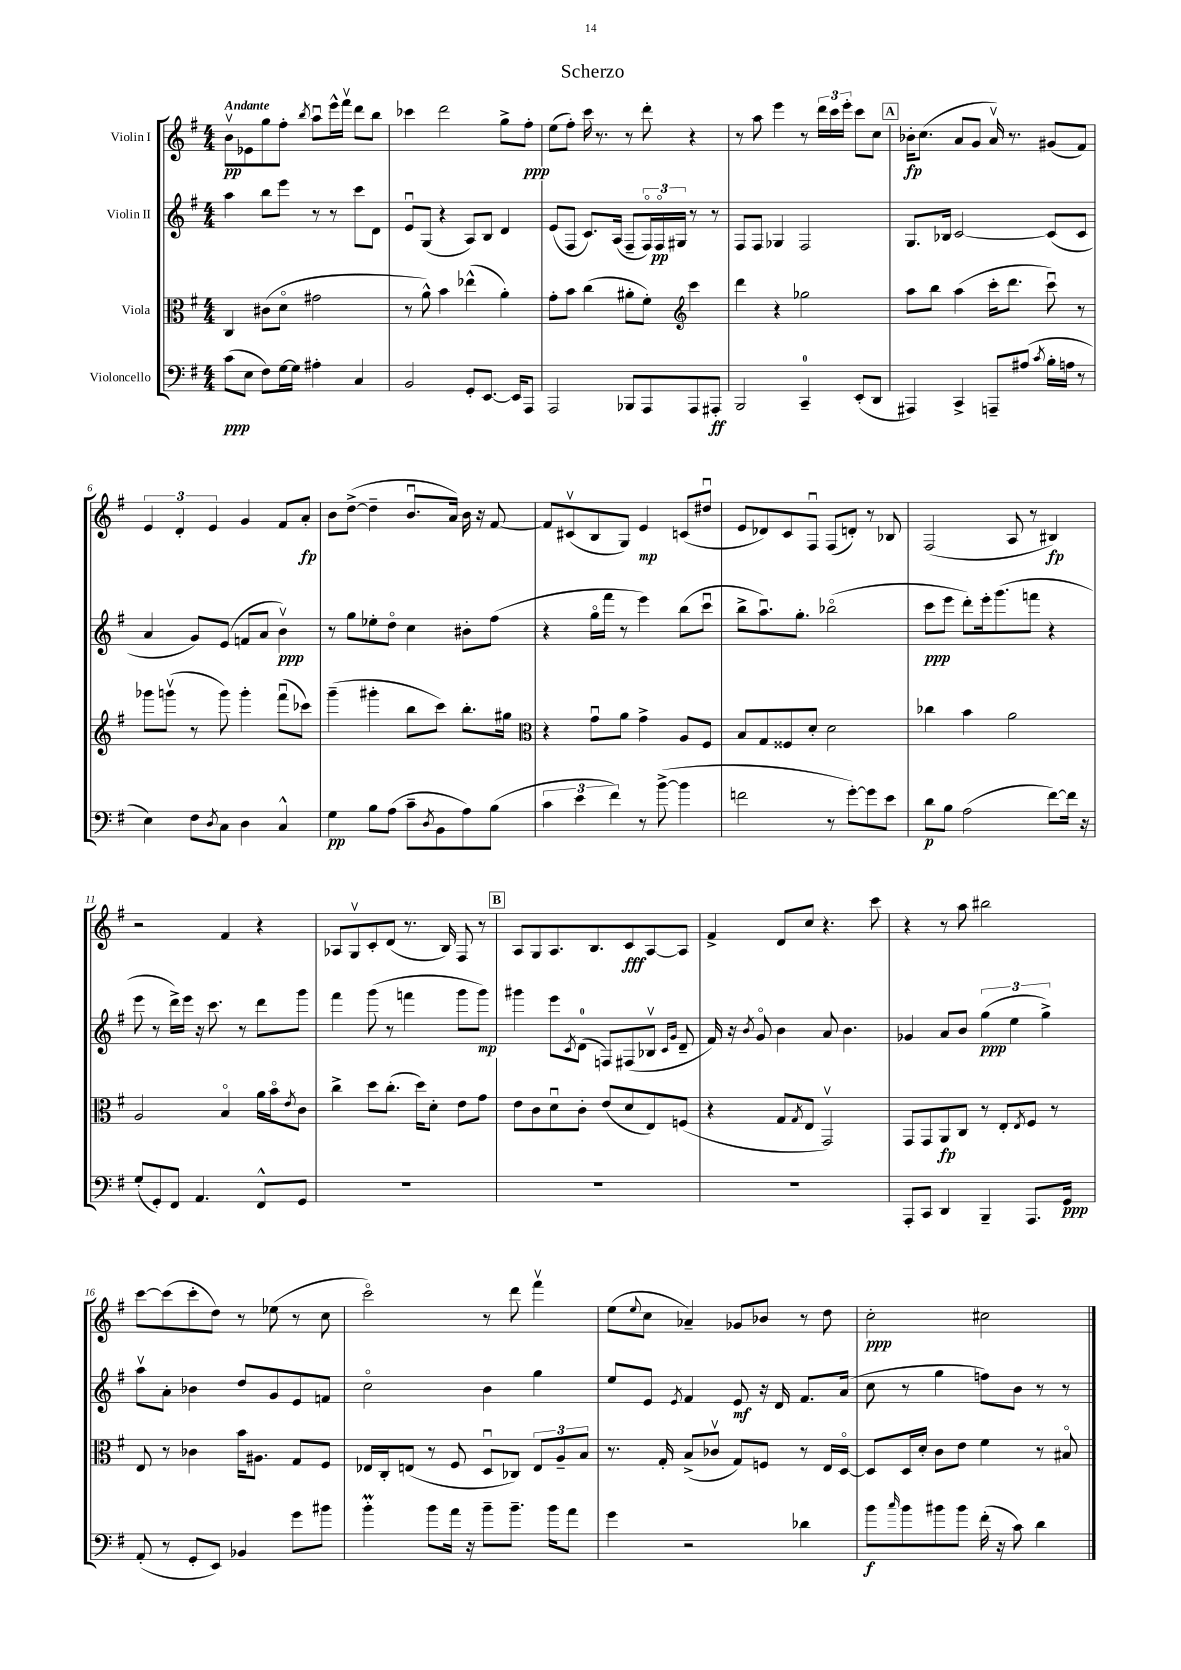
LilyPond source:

\header { title = "Scherzo" }
<<
\new StaffGroup <<
\new Staff = "s0" \with { instrumentName = "Violin I" } {
    \clef treble \key g \major \numericTimeSignature \time 4/4 \tempo "Andante"
    b'8\upbow\pp ees'8 g''8 fis''8-. \acciaccatura { b''8 } a''8\downbow e'''16-^ fis'''16\upbow d'''8 b''8 |
    ces'''4 d'''2 g''8-> fis''8-.\ppp |
    e''8( fis''8-.) c'''16 r8. r8 d'''8-. r4 |
    r8 a''8 e'''4 r8 \tuplet 3/2 { d'''16 c'''16 e'''16-. } c'''8 c''8 |
    \mark \markup { \box "A" } bes'16-.\fp c''8.( a'8 g'8 a'16\upbow) r8. gis'8( fis'8) |
    \tuplet 3/2 { e'4 d'4-. e'4 } g'4 fis'8 a'8-.\fp |
    b'8 d''8~->( d''4-- b'8.\downbow a'16) b'16 r16 fis'8~ |
    fis'8 cis'8\upbow( b8 g8) e'4\mp c'8( dis''8\downbow |
    e'8 des'8) c'8 fis8\downbow fis8( d'8-.) r8 bes8 |
    fis2( a8 r8 bis4\fp) |
    r2 fis'4 r4 |
    aes8 g8\upbow c'8-. d'8( r8. b16) fis8 r8 |
    \mark \markup { \box "B" } a8 g8 a8. b8. c'8\fff a8~ a8 |
    fis'4-> d'8 c''8 r4. c'''8 |
    r4 r8 a''8 bis''2 |
    c'''8~ c'''8( c'''8-. d''8) r8 ees''8( r8 c''8 |
    c'''2\flageolet) r8 d'''8 fis'''4\upbow |
    e''8( \appoggiatura { e''8 } c''8 aes'4--) ges'8 bes'8 r8 d''8 |
    c''2-.\ppp cis''2 \bar "|." |
}
\new Staff = "s1" \with { instrumentName = "Violin II" } {
    \clef treble \key g \major \numericTimeSignature \time 4/4
    a''4 b''8 e'''8 r8 r8 c'''8 d'8 |
    e'8\downbow g8( r4 a8) b8 d'4 |
    e'8( fis8 c'8.) a16( fis8-- \tuplet 3/2 { fis16\flageolet) fis16\flageolet\pp gis16 } r8 r8 |
    fis8 fis8 ges4 fis2 |
    \mark \markup { \box "A" } g8. bes16 c'2~ c'8( c'8 |
    a'4 g'8) e'8( f'8 a'8 b'4\upbow\ppp) |
    r8 g''8 ees''8-. d''8\flageolet c''4 bis'8-. fis''8( |
    r4 g''16\flageolet fis'''16 r8 e'''4) b''8( c'''8\downbow |
    b''8-> a''8.\downbow) g''8.-. bes''2\flageolet( |
    c'''8\ppp e'''8 d'''8-.) e'''16-. g'''8.( f'''8 r4 |
    e'''8 r8 d'''16->) e'''16 r16 c'''8. r8 d'''8 g'''8 |
    fis'''4 g'''8( r8 f'''4 g'''8 g'''8\mp) |
    \mark \markup { \box "B" } gis'''4 e'''8 \acciaccatura { c'8 } d'8-0( f8) fis8( bes8\upbow \grace { c'16 g'16 } d'8-- |
    fis'16) r16 \acciaccatura { b'8 } g'8\flageolet b'4 a'8 b'4. |
    ges'4 a'8 b'8 \tuplet 3/2 { g''4\ppp( e''4 g''4->) } |
    a''8\upbow a'8-. bes'4 d''8 g'8 e'8 f'8 |
    c''2\flageolet b'4 g''4 |
    e''8 e'8 \acciaccatura { e'8 } fis'4 e'8\mf r16 d'16 fis'8. a'16( |
    c''8 r8 g''4 f''8) b'8 r8 r8 \bar "|." |
}
\new Staff = "s2" \with { instrumentName = "Viola" } {
    \clef alto \key g \major \numericTimeSignature \time 4/4
    c4 cis'8( d'8\flageolet gis'2 |
    r8 a'8-^) b'4 ees''4-^( a'4-.) |
    g'8-. b'8 c''4( ais'8-. fis'8-.) \clef treble c'''4 |
    d'''4 r4 ges''2 |
    \mark \markup { \box "A" } a''8 b''8 a''4( c'''16-. d'''8. c'''8\downbow) r8 |
    ges'''8 g'''8\upbow( r8 g'''8) g'''4-. fis'''8\downbow( ces'''8) |
    g'''4--( gis'''4-. b''8 c'''8) b''8.-. gis''16 |
    \clef alto r4 g'8\downbow a'8 g'4-> a8 fis8 |
    b8 g8 fisis8 d'8-. d'2 |
    ces''4 b'4 a'2 |
    a2 b4\flageolet a'16 b'16\flageolet \acciaccatura { e'8 } c'8 |
    c''4-> d''8 c''8.-.( d''16) d'8-. e'8 g'8 |
    \mark \markup { \box "B" } e'8 c'8 d'8\downbow c'8-. e'8( d'8 e8) f8( |
    r4 g8 \acciaccatura { g8 } e8 g,2\upbow) |
    g,8 g,8 a,8\fp c8 r8 e8-. \acciaccatura { e8 } fis8 r8 |
    e8 r8 ces'4 b'16 ais8. g8 fis8 |
    ees16 c16-. e8( r8 fis8 d8\downbow ces8) \tuplet 3/2 { e8 a8-- b8 } |
    r8. g16-. b8->( ces'8\upbow g8) f8 r8 e16 d16~\flageolet |
    d8 d16 d'16-. c'8 e'8 fis'4 r8 bis8\flageolet \bar "|." |
}
\new Staff = "s3" \with { instrumentName = "Violoncello" } {
    \clef bass \key g \major \numericTimeSignature \time 4/4
    c'8\ppp( e8 fis8) g16~ g16 ais4-. c4 |
    b,2 g,8-. e,8.~ e,16 a,,8 |
    a,,2 bes,,8 a,,8 a,,8 ais,,8-.\ff |
    b,,2 c,4-0-- e,8-.( d,8 |
    \mark \markup { \box "A" } ais,,4) c,4-> a,,8-- ais8( \acciaccatura { c'8 } b16-. a16 r8 |
    e4) fis8 \acciaccatura { d8 } c8 d4 c4-^ |
    g4\pp b8 a8( c'8-- \acciaccatura { d8 } b,8 a8) b8( |
    \tuplet 3/2 { c'4 e'4 fis'4) } r8 b'8~->( b'4 |
    f'2 r8 g'8~-.) g'8 e'8 |
    d'8\p b8 a2( fis'8~) fis'16 r16 |
    g8-.( g,8-.) fis,8 a,4. fis,8-^ g,8 |
    R1 |
    \mark \markup { \box "B" } R1 |
    R1 |
    a,,8-. c,8 d,4 b,,4-- a,,8. g,16\ppp |
    a,8-.( r8 g,8-. e,8) bes,4 g'8 bis'8 |
    b'4-.\prall b'8 a'16 r16 b'8-- b'8.-- b'16 a'8 |
    g'4 r2 des'4 |
    b'8\f \grace { c''16 } b'8 bis'8 bis'8 fis'16-.( r16 c'8) d'4 \bar "|." |
}
>>
>>
